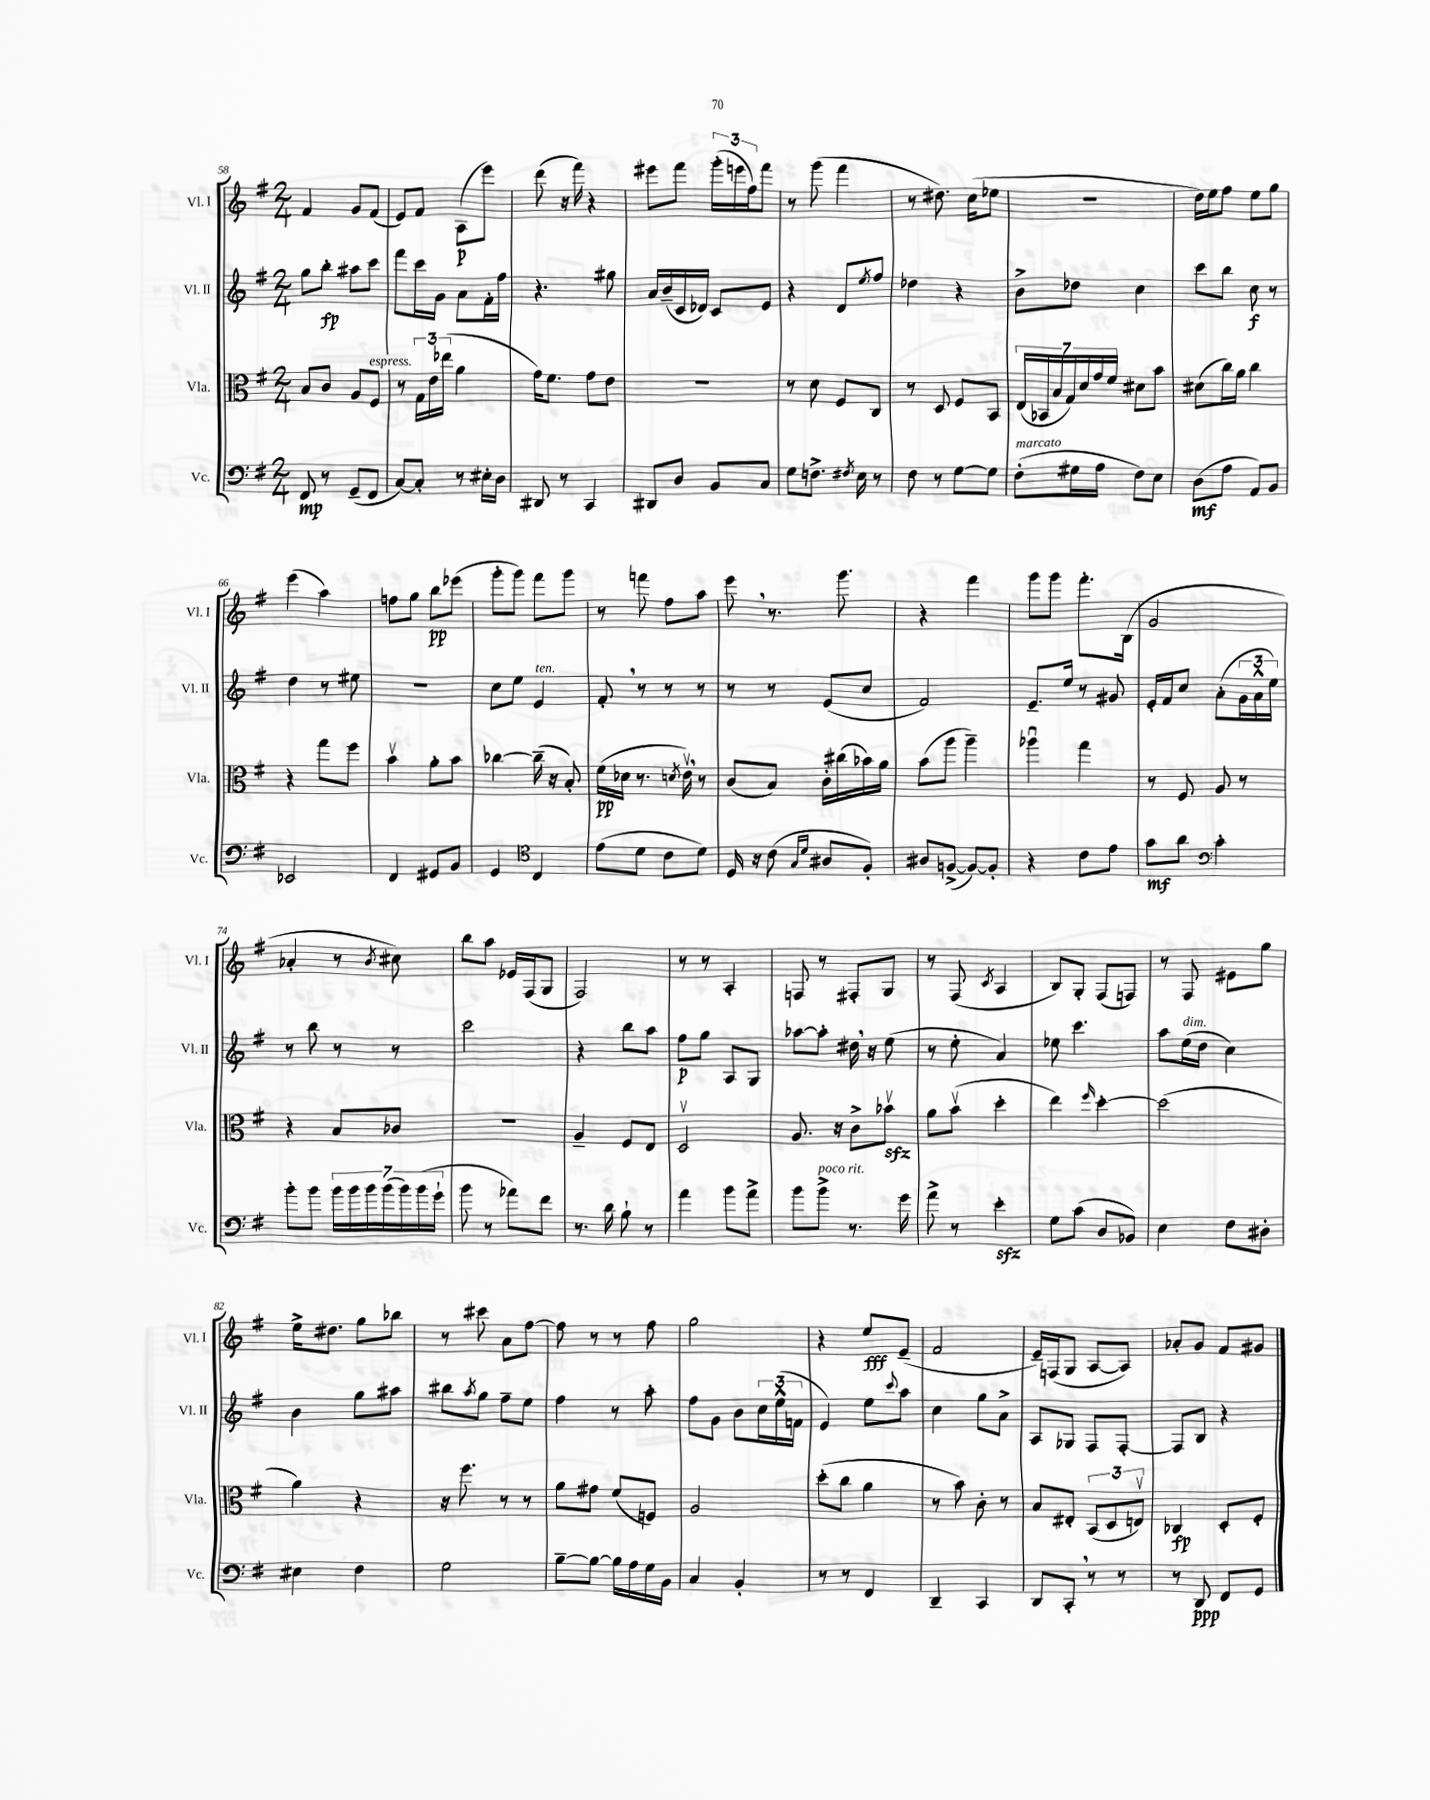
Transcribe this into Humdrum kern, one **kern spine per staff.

**kern	**dynam	**kern	**dynam	**kern	**dynam	**kern	**dynam
*part4	*part4	*part3	*part3	*part2	*part2	*part1	*part1
*staff4	*staff4	*staff3	*staff3	*staff2	*staff2	*staff1	*staff1
*I"Vc.	*	*I"Vla.	*	*I"Vl. II	*	*I"Vl. I	*
*I'Vc.	*	*I'Vla.	*	*I'Vl. II	*	*I'Vl. I	*
*clefF4	*	*clefC3	*	*clefG2	*	*clefG2	*
*k[f#]	*	*k[f#]	*	*k[f#]	*	*k[f#]	*
*M2/4	*	*M2/4	*	*M2/4	*	*M2/4	*
=58	=58	=58	=58	=58	=58	=58	=58
8FF#/	mp	8B/L	.	8gg\L	.	4f#/	.
8r	.	8c/J	.	8bb'\J	fp	.	.
(8GG~/L	.	8A/L	.	8aa#X\L	.	8g/L	.
!	!	!LO:TX:a:i:t=espress.	!	!	!	!	!
8FF#/J	.	8F#/J	.	8ccc\J	.	(8f#/J	.
=59	=59	=59	=59	=59	=59	=59	=59
[8C/L)	.	8r	.	8fff#\L	.	8e/L)	.
8C'/J]	.	24G\LL	.	16ccc\L	.	8f#/J	.
.	.	24e\	.	.	.	.	.
.	.	.	.	16g\JJ	.	.	.
.	.	(24ee-X\JJ	.	.	.	.	.
8r	.	4a\	.	8a\L	.	(8A\L	p
16E#X'\LL	.	.	.	16f#'\L	.	8eee\J)	.
16D\JJ	.	.	.	16ff#\JJ	.	.	.
=60	=60	=60	=60	=60	=60	=60	=60
8DD#X/	.	16g\KL)	.	4.r	.	(8ddd\	.
.	.	8.f#\J	.	.	.	.	.
8r	.	.	.	.	.	16r	.
.	.	.	.	.	.	16fff#\)	.
4CC/	.	8g\L	.	.	.	4r	.
.	.	8e\J	.	8gg#X\	.	.	.
=61	=61	=61	=61	=61	=61	=61	=61
8DD#X/L	.	2r	.	16a/LL	.	8eee#X\L	.
.	.	.	.	(16b~/	.	.	.
8D/J	.	.	.	16c/	.	8fff#\J	.
.	.	.	.	16d-X/JJ)	.	.	.
8BB/L	.	.	.	8c/L	.	(24ggg'\LL	.
.	.	.	.	.	.	24eeen\	.
.	.	.	.	.	.	24ff#\J)	.
8C/J	.	.	.	8e/J	.	8fff#\J	.
=62	=62	=62	=62	=62	=62	=62	=62
8G\L	.	8r	.	4r	.	8r	.
8.Fn^\J	.	8d\	.	.	.	(8ggg\	.
.	.	8F#/L	.	8d/L	.	4fff#\	.
8qF#X/	.	.	.	.	.	.	.
16E\	.	.	.	.	.	.	.
.	.	.	.	8qee/	.	.	.
8r	.	8C/J	.	8ff#/J	.	.	.
=63	=63	=63	=63	=63	=63	=63	=63
8F#\	.	8r	.	4dd-X\	.	8r	.
8r	.	8D/	.	.	.	8.dd#X\)	.
[8G\L	.	8F#/L	.	4r	.	.	.
.	.	.	.	.	.	(16cc\KL	.
8G\J]	.	8BB/J	.	.	.	8ee-X\J	.
=64	=64	=64	=64	=64	=64	=64	=64
!LO:TX:a:i:t=marcato	!	!	!	!	!	!	!
(8F#'\L	.	(28E/LL	.	8b^\L	.	2r	.
.	.	28BB-X/	.	.	.	.	.
.	.	28B/	.	.	.	.	.
.	.	28G/)	.	.	.	.	.
16G#X\L	.	.	.	8dd-X\J	.	.	.
.	.	28d/	.	.	.	.	.
.	.	28g/	.	.	.	.	.
16A\JJ	.	.	.	.	.	.	.
.	.	28f#/JJ	.	.	.	.	.
8F#\L)	.	8d#X\L	.	4cc\	.	.	.
8E\J	.	8b\J	.	.	.	.	.
=65	=65	=65	=65	=65	=65	=65	=65
(8D\L	mf	(8d#X\L	.	8ccc\L	.	16dd\LL)	.
.	.	.	.	.	.	16ee\J	.
8A\J	.	16cc\L)	.	8bb\J	.	8ff#\J	.
.	.	16a\JJ	.	.	.	.	.
8AA/L)	.	4cc\	.	8cc\	f	8ee\L	.
8BB/J	.	.	.	8r	.	8gg\J	.
!!LO:LB:g=z
=66	=66	=66	=66	=66	=66	=66	=66
2EE-X/	.	4r	.	4dd\	.	(4eee\	.
.	.	8gg\L	.	8r	.	4aa\)	.
.	.	8ff#\J	.	8ee#X\	.	.	.
=67	=67	=67	=67	=67	=67	=67	=67
4FF#/	.	4bv\	.	2r	.	8ffn\L	.
.	.	.	.	.	.	8gg\J	.
8GG#X/L	.	8a'\L	.	.	.	8bb\L	pp
8BB/J	.	8b\J	.	.	.	(8eee-X\J	.
=68	=68	=68	=68	=68	=68	=68	=68
4GG/	.	[4cc-X\	.	8cc\L	.	8ggg'\L	.
.	.	.	.	8ee\J	.	8ggg\J)	.
*clefC4	*	*	*	*	*	*	*
!	!	!	!	!LO:TX:a:i:t=ten.	!	!	!
4C/	.	(16cc-~\]	.	4e/	.	8fff#\L	.
.	.	16r	.	.	.	.	.
.	.	8B'/)	.	.	.	8ggg\J	.
=69	=69	=69	=69	=69	=69	=69	=69
(8e\L	.	(16f#\LL	pp	8f#',/	.	8r	.
.	.	16d-X\JJ	.	.	.	.	.
8d\J	.	8.r	.	8r	.	8fffn\	.
8c\L	.	.	.	8r	.	8ff#\L	.
.	.	8qdn/	.	.	.	.	.
.	.	16ev,\)	.	.	.	.	.
8d\J)	.	8r	.	8r	.	8aa\J	.
=70	=70	=70	=70	=70	=70	=70	=70
16D/	.	(8c/L	.	8r	.	8eee,\	.
16r	.	.	.	.	.	.	.
(8c\	.	8B/J)	.	8r	.	8.r	.
16qqG/LL	.	.	.	.	.	.	.
16qqd/JJ	.	.	.	.	.	.	.
8A#X/L	.	16c'\LL	.	(8e/L	.	.	.
.	.	(16cc#X\	.	.	.	8.ggg\	.
8F#'/J)	.	16b-X\)	.	8cc/J	.	.	.
.	.	16a\JJ	.	.	.	.	.
=71	=71	=71	=71	=71	=71	=71	=71
8A#X/L	.	(8b\L	.	2f#/)	.	4r	.
([8Fn^/J	.	8aa\J	.	.	.	.	.
8F/L_)	.	4aa~\)	.	.	.	4fff#\	.
8F'/J]	.	.	.	.	.	.	.
=72	=72	=72	=72	=72	=72	=72	=72
4r	.	4aa-Xu\	.	8.e~/L	.	8ggg\L	.
.	.	.	.	.	.	8ggg\J	.
.	.	.	.	16ee/Jk	.	.	.
8c\L	.	4gg\	.	8r	.	8.fff#'\L	.
8e\J	.	.	.	8g#X/	.	.	.
.	.	.	.	.	.	(16B\Jk	.
=73	=73	=73	=73	=73	=73	=73	=73
8g\L	mf	8r	.	16e'/LL	.	2g/	.
.	.	.	.	16f#/J	.	.	.
8a\J	.	8F#/	.	8cc/J	.	.	.
*clefF4	*	*	*	*	*	*	*
4c'\	.	8A/	.	(8a'\L	.	.	.
.	.	8r	.	24g\L	.	.	.
.	.	.	.	24a^^\	.	.	.
.	.	.	.	24ee\JJ)	.	.	.
!!LO:LB:g=z
=74	=74	=74	=74	=74	=74	=74	=74
8b'\L	.	4r	.	8r	.	4a-X'/	.
8b\J	.	.	.	8bb\	.	.	.
28b\LL	.	8B/L	.	8r	.	8r	.
28b\	.	.	.	.	.	.	.
28b\	.	.	.	.	.	.	.
(28b\	.	.	.	.	.	.	.
.	.	.	.	.	.	8qb/	.
.	.	8c-X/J	.	8r	.	8cc#X\)	.
28b\)	.	.	.	.	.	.	.
(28b\	.	.	.	.	.	.	.
28g`\JJ	.	.	.	.	.	.	.
=75	=75	=75	=75	=75	=75	=75	=75
8b\	.	2r	.	2ccc\	.	8bb\L	.
8r	.	.	.	.	.	8aa\J	.
8a-X\L)	.	.	.	.	.	16e-X/LL	.
.	.	.	.	.	.	(16F#/J	.
8f#\J	.	.	.	.	.	8G/J	.
=76	=76	=76	=76	=76	=76	=76	=76
8.r	.	4A~/	.	4r	.	2F#/)	.
16d\	.	.	.	.	.	.	.
8B`\	.	8F#/L	.	8bb\L	.	.	.
8r	.	8E/J	.	8aa\J	.	.	.
=77	=77	=77	=77	=77	=77	=77	=77
4a\	.	2Dv/	.	8ff#\L	p	8r	.
.	.	.	.	8gg\J	.	8r	.
8b\L	.	.	.	8A/L	.	4A'/	.
8a^\J	.	.	.	8G/J	.	.	.
=78	=78	=78	=78	=78	=78	=78	=78
8b\L	.	8.A/	.	[8aa-X\L	.	8Fn/	.
!LO:TX:a:i:t=poco rit.	!	!	!	!	!	!	!
8b^\J	.	.	.	8aa-'\J]	.	8r	.
.	.	16r	.	.	.	.	.
8.r	.	8c^\L	.	16dd#X,\	.	8F#X'/L	.
.	.	.	.	16r	.	.	.
.	.	8b-Xzzv\J	.	(8ee\	.	8G/J	.
16g\	.	.	.	.	.	.	.
=79	=79	=79	=79	=79	=79	=79	=79
8a^\	.	8a\L	.	8r	.	8r	.
8r	.	(8bv\J	.	8ee'\	.	(8F#/	.
.	.	.	.	.	.	8qc/	.
4ezz'\	.	4dd'\	.	4a/)	.	4A/	.
=80	=80	=80	=80	=80	=80	=80	=80
8G\L	.	4ee\)	.	8ee-X\	.	8B/L)	.
(8c\J	.	.	.	4.ccc\	.	8G'/J	.
.	.	16qqff#/	.	.	.	.	.
8D/L	.	[4dd'\	.	.	.	(8F#/L	.
8BB-X/J)	.	.	.	.	.	8Fn/J)	.
=81	=81	=81	=81	=81	=81	=81	=81
4E\	.	(2dd\]	.	8aa\L	.	8r	.
!	!	!	!	!LO:TX:a:i:t=dim.	!	!	!
.	.	.	.	(16ee\L	.	8F#/	.
.	.	.	.	16dd\JJ	.	.	.
8F#\L	.	.	.	4cc\)	.	8e#X\L	.
8D#X'\J	.	.	.	.	.	8gg\J	.
!!LO:LB:g=z
=82	=82	=82	=82	=82	=82	=82	=82
4E#X\	.	4a\)	.	4b\	.	16ee^\KL	.
.	.	.	.	.	.	8.dd#X\J	.
4F#\	.	4r	.	8gg\L	.	8gg\L	.
.	.	.	.	8aa#X\J	.	8bb-X\J	.
=83	=83	=83	=83	=83	=83	=83	=83
2G\	.	16r	.	8bb#X\L	.	8r	.
.	.	8.ff#\	.	.	.	.	.
.	.	.	.	8qaa/	.	.	.
.	.	.	.	8gg\J	.	8ccc#X\	.
.	.	8r	.	8ff#~\L	.	8a\L	.
.	.	8r	.	8ee\J	.	[8ff#\J	.
=84	=84	=84	=84	=84	=84	=84	=84
[8B~\L	.	8a\L	.	4ff#\	.	8ff#\]	.
8B\J_	.	8g#X\J	.	.	.	8r	.
16B\LL]	.	(8f#/L	.	8r	.	8r	.
16A\	.	.	.	.	.	.	.
16G\	.	8Fn/J)	.	8aa'\	.	8ff#\	.
16BB\JJ	.	.	.	.	.	.	.
=85	=85	=85	=85	=85	=85	=85	=85
4C/	.	2A/	.	8ff#\L	.	2gg\	.
.	.	.	.	8g\J	.	.	.
4BB'/	.	.	.	8b\L	.	.	.
.	.	.	.	24cc\L	.	.	.
.	.	.	.	(24ee^^\	.	.	.
.	.	.	.	24fn\JJ	.	.	.
=86	=86	=86	=86	=86	=86	=86	=86
8r	.	(8dd'\L	.	4e/)	.	4r	.
8r	.	8cc\J	.	.	.	.	.
4FF#/	.	4a\	.	8ee\L	.	8ee/L	fff
.	.	.	.	8qqccc/	.	.	.
.	.	.	.	8aa\J	.	(8e~/J	.
=87	=87	=87	=87	=87	=87	=87	=87
4DD~/	.	8r	.	4cc\	.	2f#/	.
.	.	8b\)	.	.	.	.	.
4CC/	.	8c'\	.	8gg\L	.	.	.
.	.	8r	.	8a^\J	.	.	.
=88	=88	=88	=88	=88	=88	=88	=88
8DD/L	.	8B/L	.	8A/L	.	16e~/LL)	.
.	.	.	.	.	.	(16Fn/J	.
8CC',/J	.	8E#X'/J	.	8G-X/J	.	8G/J	.
8r	.	(12BB/L	.	8F#/L	.	[8A/L	.
.	.	12D/	.	.	.	.	.
8r	.	.	.	[8F#'/J	.	8A/J])	.
.	.	12Env/J)	.	.	.	.	.
=89	=89	=89	=89	=89	=89	=89	=89
8r	.	4C-X/	fp	8F#/L]	.	8a-X'/L	.
8DD/	ppp	.	.	8B/J	.	8g/J	.
8FF#/L	.	8D'/L	.	4r	.	8f#/L	.
8GG/J	.	8F#'/J	.	.	.	8g#X/J	.
==	==	==	==	==	==	==	==
*-	*-	*-	*-	*-	*-	*-	*-
